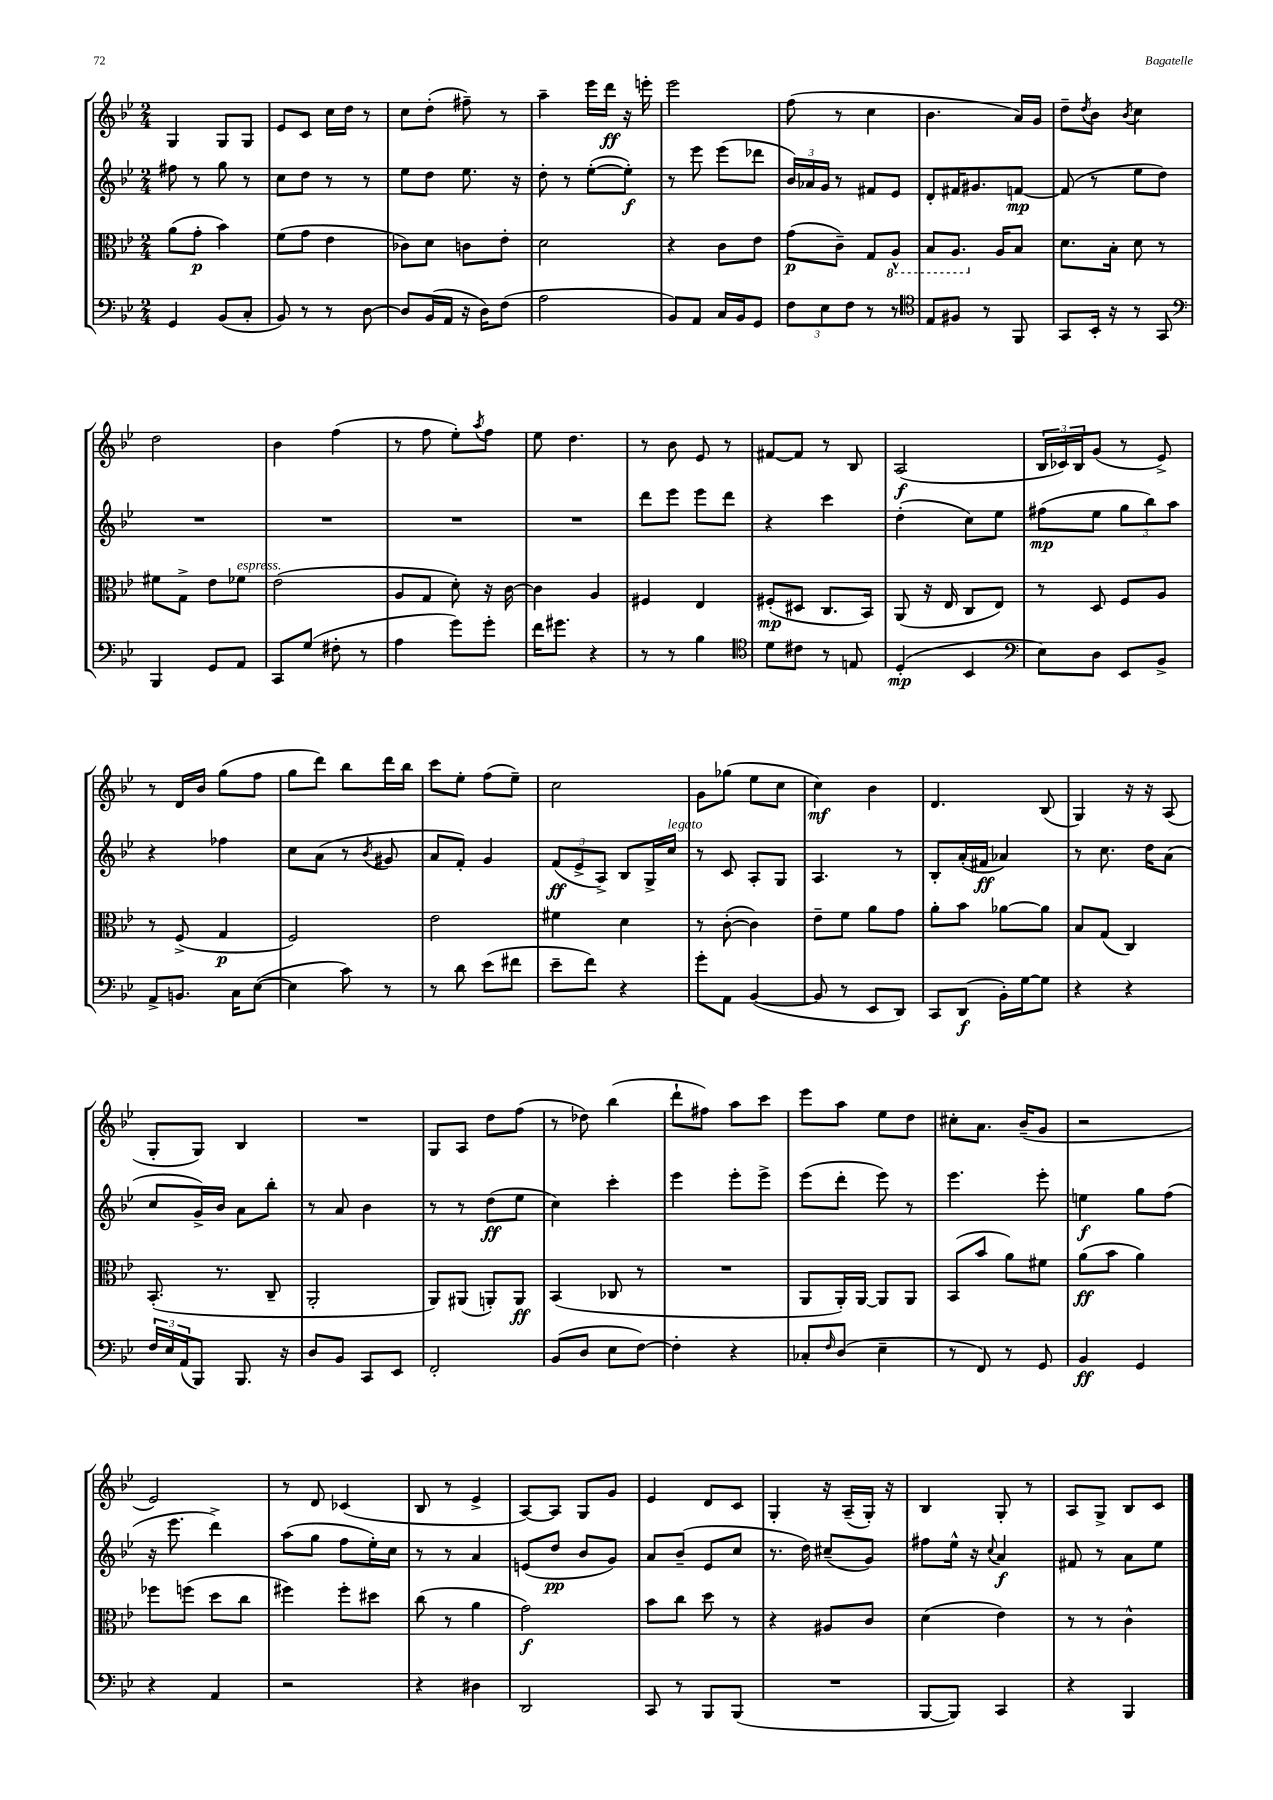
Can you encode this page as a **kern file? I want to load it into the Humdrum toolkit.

**kern	**kern	**kern	**kern
*staff4	*staff3	*staff2	*staff1
*clefF4	*clefC3	*clefG2	*clefG2
*k[b-e-]	*k[b-e-]	*k[b-e-]	*k[b-e-]
*M2/4	*M2/4	*M2/4	*M2/4
4GG	(8a	8ff#	4G
.	8g'	8r	.
(8BB-	4b-)	8gg	8G
8C'	.	8r	8G
=	=	=	=
8BB-)	(8f	8cc	8e-
8r	8g	8dd	8c
8r	4e-	8r	16cc
.	.	.	16dd
[8D	.	8r	8r
=	=	=	=
8D]	8c-)	8ee-	8cc
(16BB-	8d	8dd	(8dd'
16AA	.	.	.
16r	8c	8.ee-	8ff#~)
16D)	.	.	.
(8F	8e-'	.	8r
.	.	16r	.
=	=	=	=
2A	2d	8dd'	4aa~
.	.	8r	.
.	.	([8ee-'	16eee-
.	.	.	16ddd
.	.	8ee-'])	16r
.	.	.	16eee'
=	=	=	=
8BB-)	4r	8r	2eee-
8AA	.	8eee-	.
16C	8c	(8eee-	.
16BB-	.	.	.
8GG	8e-	8ddd-	.
=	=	=	=
12F	(8g	24b-)	(8ff
.	.	24a-	.
12E-	.	24g	.
.	8c~)	8r	8r
12F	.	.	.
8r	8G	8f#	4cc
8r	8AA^^	8e-	.
=	=	=	=
*clefC4	*	*	*
8E-	8BB-	8d'	4.b-
8F#	8.AA	16f#	.
.	.	8.g#	.
8r	.	.	.
.	16A	.	.
8FF	8B-	[8f	16a)
.	.	.	16g
=	=	=	=
8GG	8.d	(8f]	8dd~
.	.	.	8qdd
16BB-'	.	8r	8b-
16r	16B-'	.	.
.	.	.	8qb-
8r	8d	8ee-	4cc
8GG	8r	8dd)	.
=	=	=	=
*clefF4	*	*	*
4BBB-	8f#	2r	2dd
.	8G^	.	.
8GG	8e-	.	.
8AA	8f-	.	.
=	=	=	=
8CC	(2e-	2r	4b-
(8G	.	.	.
8F#'	.	.	(4ff
8r	.	.	.
=	=	=	=
4A	8A	2r	8r
.	8G	.	8ff
8g)	8d')	.	8ee-')
.	.	.	8qaa
8g'	16r	.	8ff
.	[16c	.	.
=	=	=	=
16f	4c]	2r	8ee-
8.g#	.	.	.
.	.	.	4.dd
4r	4A	.	.
=	=	=	=
8r	4F#	8ddd	8r
8r	.	8eee-	8b-
4B-	4E-	8eee-	8e-
.	.	8ddd	8r
=	=	=	=
*clefC4	*	*	*
8d	(8F#'	4r	[8f#
8c#	8D#	.	8f#]
8r	8.C	4ccc	8r
8E	.	.	8B-
.	16BB-)	.	.
=	=	=	=
(4D'	(8AA	(4dd'	(2A
.	16r	.	.
.	16E-	.	.
4BB-	8C	8cc)	.
.	8E-)	8ee-	.
=	=	=	=
*clefF4	*	*	*
8E-)	8r	(8ff#	24B-
.	.	.	24c-)
.	.	.	24B-
8D	8D	8ee-	(8g
8EE-	8F	12gg	8r
.	.	12bb-)	.
8BB-^	8A	.	8e-^)
.	.	12aa	.
=	=	=	=
8AA^	8r	4r	8r
8.BB	(8F^	.	16d
.	.	.	16b-
.	4G	4ff-	(8gg
16C	.	.	.
([8E-	.	.	8ff
=	=	=	=
4E-]	2F)	8cc	8gg
.	.	(8a	8ddd)
8c)	.	8r	8bb-
.	.	8qb-	.
8r	.	8g#	16ddd
.	.	.	16bb-
=	=	=	=
8r	2e-	8a	8ccc
8d	.	8f')	8ee-'
(8e-	.	4g	(8ff
8f#	.	.	8ee-~)
=	=	=	=
8e-~	4f#	(12f	2cc
.	.	12e-^	.
8f)	.	.	.
.	.	12A^)	.
4r	4d	8B-	.
.	.	16G^	.
.	.	16cc	.
=	=	=	=
8g'	8r	8r	8g
8AA	([8c'	8c	(8gg-
([4BB-	4c])	8A'	8ee-
.	.	8G	8cc
=	=	=	=
8BB-]	8e-~	4.A	4cc)
8r	8f	.	.
8EE-	8a	.	4b-
8DD)	8g	8r	.
=	=	=	=
8CC	8a'	8B-'	4.d
(8DD	8b-	(16a'	.
.	.	16f#	.
16BB-')	[8a-	4a-)	.
[16G	.	.	.
8G]	8a-]	.	(8B-
=	=	=	=
4r	8B-	8r	4G)
.	(8G	8.cc	.
4r	4C)	.	16r
.	.	16dd	16r
.	.	(8a	(8A
=	=	=	=
24F	(8.BB-'	8cc	8G'
24E-	.	.	.
(24AA	.	.	.
8BBB-)	.	16g^)	8G)
.	8.r	16b-	.
8.BBB-	.	8a	4B-
.	8C~	8bb-'	.
16r	.	.	.
=	=	=	=
8D	2AA'	8r	2r
8BB-	.	8a	.
8CC	.	4b-	.
8EE-	.	.	.
=	=	=	=
2FF'	8AA)	8r	8G
.	(8AA#	8r	8A
.	8AA')	(8dd	8dd
.	8AA	8ee-	(8ff
=	=	=	=
(8BB-	(4BB-	4cc)	8r
8D	.	.	8dd-)
8E-	8C-	4ccc'	(4bb-
[8F)	8r	.	.
=	=	=	=
4F']	2r	4eee-	8ddd`
.	.	.	8ff#)
4r	.	8eee-'	8aa
.	.	8eee-^	8ccc
=	=	=	=
8C-'	8AA	(8eee-	8eee-
16qqF	.	.	.
(8D	16AA')	8ddd'	8aa
.	[16AA	.	.
4E-~	8AA]	8eee-)	8ee-
.	8AA	8r	8dd
=	=	=	=
8r	(8BB-	4.eee-	8cc#'
8FF)	8b-	.	8.a
8r	8a)	.	.
.	.	.	(16b-~
8GG	8f#	8eee-'	8g
=	=	=	=
4BB-	(8a	4ee	2r
.	8b-	.	.
4GG	4a)	8gg	.
.	.	(8ff	.
=	=	=	=
4r	8ff-	16r	2e-)
.	.	8.eee-	.
.	(8ff	.	.
4AA	8dd	4ddd^)	.
.	8cc	.	.
=	=	=	=
2r	4ff#)	(8aa	8r
.	.	8gg	8d
.	8ff#'	8ff	(4c-
.	8dd#	16ee-')	.
.	.	16cc	.
=	=	=	=
4r	(8cc	8r	8B-
.	8r	8r	8r
4D#	4a	4a	4e-^
=	=	=	=
2DD	2g)	(8e	[8A)
.	.	8dd	8A]
.	.	8b-	8G
.	.	8g)	8g
=	=	=	=
8CC	8b-	8a	4e-
8r	8cc	(8b-~	.
8BBB-	8dd	8e-	8d
(8BBB-	8r	8cc	8c
=	=	=	=
2r	4r	8.r	4G'
.	.	16dd)	.
.	8A#	(8cc#~	16r
.	.	.	(16A~
.	8c	8g)	16G')
.	.	.	16r
=	=	=	=
[8BBB-	(4d	8ff#	4B-
8BBB-])	.	16ee-^^	.
.	.	16r	.
.	.	8qqcc	.
4CC	4e-)	4a	8G'
.	.	.	8r
=	=	=	=
4r	8r	8f#	8A
.	8r	8r	8G^
4BBB-	4c^^	8a	8B-
.	.	8ee-	8c
==	==	==	==
*-	*-	*-	*-
